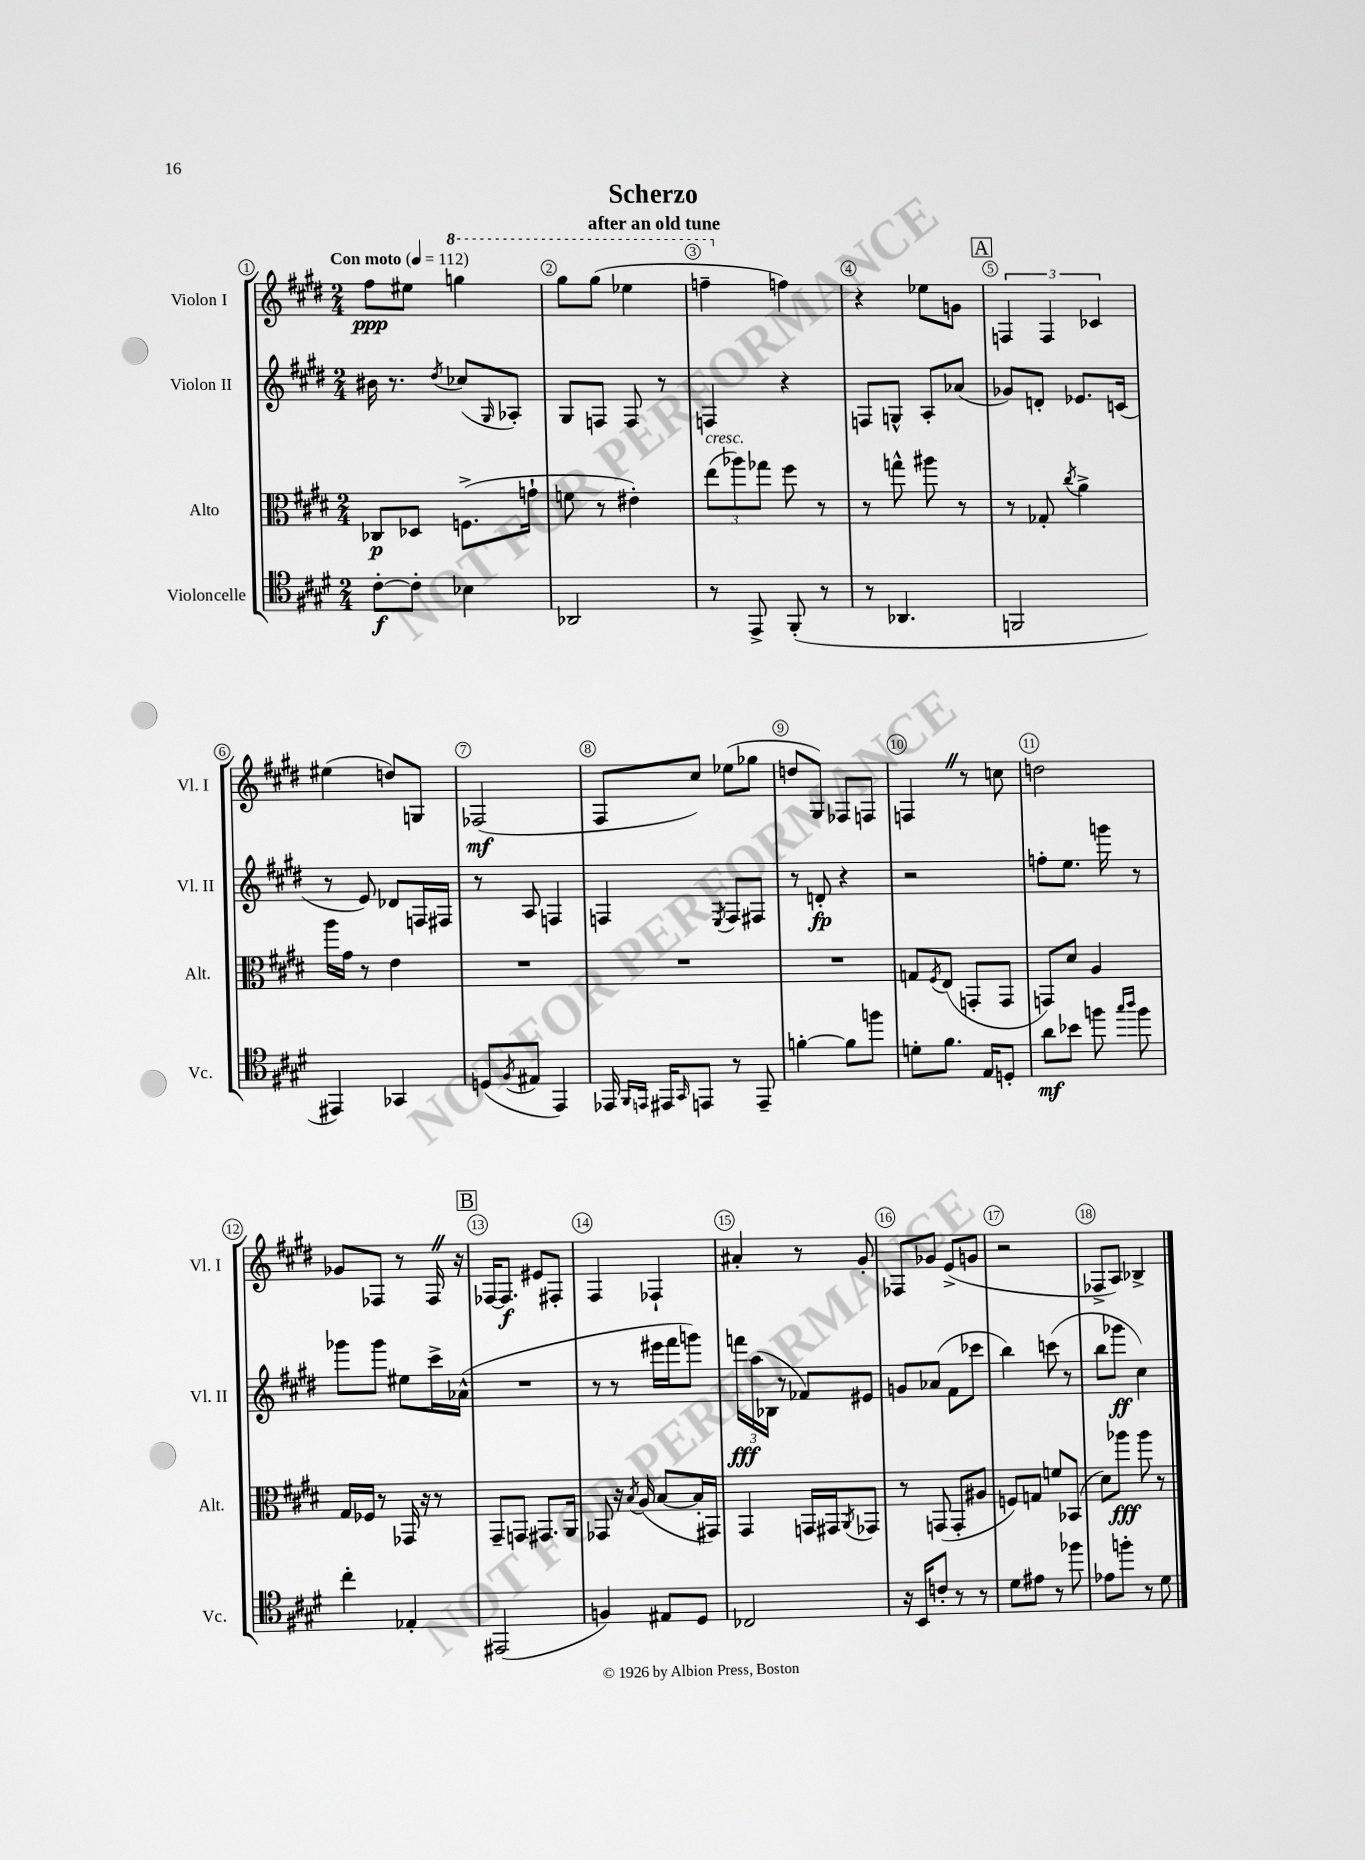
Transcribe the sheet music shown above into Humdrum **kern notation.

**kern	**dynam	**kern	**dynam	**kern	**dynam	**kern	**dynam
*part4	*part4	*part3	*part3	*part2	*part2	*part1	*part1
*staff4	*staff4	*staff3	*staff3	*staff2	*staff2	*staff1	*staff1
*I"Violoncelle	*	*I"Alto	*	*I"Violon II	*	*I"Violon I	*
*I'Vc.	*	*I'Alt.	*	*I'Vl. II	*	*I'Vl. I	*
*clefC4	*	*clefC3	*	*clefG2	*	*clefG2	*
*k[f#c#g#d#]	*	*k[f#c#g#d#]	*	*k[f#c#g#d#]	*	*k[f#c#g#d#]	*
*M2/4	*	*M2/4	*	*M2/4	*	*M2/4	*
*MM112	*	*MM112	*	*MM112	*	*MM112	*
=1	=1	=1	=1	=1	=1	=1	=1
!	!	!	!	!	!	!LO:TX:a:B:t=Con moto	!
[8c#'\L	f	8C-X/L	p	16b#X\	.	8ff#\L	ppp
.	.	.	.	8.r	.	.	.
8c#'\J]	.	8D-X/J	.	.	.	8ee#X\J	.
.	.	.	.	8qdd#/	.	.	.
*	*	*	*	*	*	*8va	*
4B-X\	.	(8.Fn^\L	.	(8cc-X/L	.	4gggn\	.
.	.	.	.	16qqG#/	.	.	.
.	.	.	.	8A-X'/J)	.	.	.
.	.	16gn`\Jk	.	.	.	.	.
=2	=2	=2	=2	=2	=2	=2	=2
2AA-X/	.	8fn\	.	8G#/L	.	8ggg#\L	.
.	.	8r	.	8Fn/J	.	(8ggg#\J	.
.	.	4e#X'\)	.	8F/	.	4eee-X\	.
.	.	.	.	8r	.	.	.
=3	=3	=3	=3	=3	=3	=3	=3
!	!	!LO:TX:a:i:t=cresc.	!	!	!	!	!
8r	.	(12ee\L	.	4Fn/	.	4fffn~\	.
.	.	12aa-X\)	.	.	.	.	.
8EE^/	.	.	.	.	.	.	.
.	.	12gg-X\J	.	.	.	.	.
*	*	*	*	*	*	*X8va	*
(8FF#'/	.	8ff#\	.	4r	.	4ffn\)	.
8r	.	8r	.	.	.	.	.
=4	=4	=4	=4	=4	=4	=4	=4
8r	.	8r	.	8Fn/L	.	4r	.
4.AA-X/	.	8ggn^^\	.	8Gn^^/J	.	.	.
.	.	8aa#X\	.	8A'/L	.	8ee-X\L	.
.	.	8r	.	(8a-X/J	.	8gn\J	.
!!LO:REH:place=s1:t=A
=5	=5	=5	=5	=5	=5	=5	=5
2FFn/	.	8r	.	8g-X/L)	.	6Fn/	.
.	.	8G-X'/	.	8dn'/J	.	.	.
.	.	.	.	.	.	6F/	.
.	.	8qcc#/	.	.	.	.	.
.	.	4a^\	.	8.e-X/L	.	.	.
.	.	.	.	.	.	6c-X/	.
.	.	.	.	(16cn/Jk	.	.	.
!!LO:LB:g=z
=6	=6	=6	=6	=6	=6	=6	=6
4EE#X/)	.	16aa\LL	.	8r	.	(4ee#X\	.
.	.	16g#\JJ	.	.	.	.	.
.	.	8r	.	8e/)	.	.	.
4GG-X/	.	4e\	.	8d-X/L	.	8ddn/L)	.
.	.	.	.	16Fn/L	.	8Gn/J	.
.	.	.	.	16F#X/JJ	.	.	.
=7	=7	=7	=7	=7	=7	=7	=7
(8Dn/L	.	2r	.	8r	.	(2F-X/	mf
8qF#/	.	.	.	.	.	.	.
8E#X/J	.	.	.	8A/	.	.	.
4EE/)	.	.	.	4Fn/	.	.	.
=8	=8	=8	=8	=8	=8	=8	=8
16EE-X/	.	2r	.	4Fn/	.	8F#/L	.
16qqFF#/LL	.	.	.	.	.	.	.
16qqEEn/JJ	.	.	.	.	.	.	.
16EE#X/KL	.	.	.	.	.	.	.
16qqGG#/	.	.	.	.	.	.	.
8EEn/J	.	.	.	.	.	8cc#/J)	.
.	.	.	.	8qE/	.	.	.
8r	.	.	.	8F/L	.	(8ee-X\L	.
8EE~/	.	.	.	8F#X/J	.	8gg-X\J	.
=9	=9	=9	=9	=9	=9	=9	=9
[4fn'\	.	2r	.	8r	.	8ddn/L	.
.	.	.	.	8dn'/	fp	8G#/J)	.
8f\L]	.	.	.	4r	.	8F-X/L	.
8ffn\J	.	.	.	.	.	8Fn/J	.
=10	=10	=10	=10	=10	=10	=10	=10
8dn'\L	.	8Gn/L	.	2r	.	4FnZ/	.
.	.	8qF#/	.	.	.	.	.
8.f#\J	.	(8E/J	.	.	.	.	.
.	.	8GGn'/L	.	.	.	8r	.
16E/KL	.	.	.	.	.	.	.
8Dn'/J	.	8GG/J	.	.	.	8ccn\	.
=11	=11	=11	=11	=11	=11	=11	=11
8a\L	mf	8GGn/L)	.	8ffn'\L	.	2ddn\	.
8b-X\J	.	8d#/J	.	8.ee\J	.	.	.
8ffn\	.	4A/	.	.	.	.	.
.	.	.	.	16gggn\	.	.	.
16qqgg#/LL	.	.	.	.	.	.	.
16qqaa/JJ	.	.	.	.	.	.	.
8ff\	.	.	.	8r	.	.	.
!!LO:LB:g=z
=12	=12	=12	=12	=12	=12	=12	=12
4cc#'\	.	16G#/LL	.	8ggg-X\L	.	8g-X/L	.
.	.	16F-X/JJ	.	.	.	.	.
.	.	8r	.	8ggg-\J	.	8F-X/J	.
4E-X'/	.	16GG-X/	.	8ee#X\L	.	8r	.
.	.	16r	.	.	.	.	.
.	.	8r	.	16ccc#^\L	.	16F-Z/	.
.	.	.	.	(16a-X^^\JJ	.	16r	.
!!LO:REH:place=s1:t=B
=13	=13	=13	=13	=13	=13	=13	=13
(2EE#X/	.	8GG#~/L	.	2r	.	[16F-X/KL	.
.	.	.	.	.	.	8.F-/J]	f
.	.	8GGn/J	.	.	.	.	.
.	.	8.GG#X/L	.	.	.	8e#X/L	.
.	.	.	.	.	.	8F#X'/J	.
.	.	16AA/Jk	.	.	.	.	.
=14	=14	=14	=14	=14	=14	=14	=14
4Fn/)	.	8GG-X/	.	8r	.	4F#/	.
.	.	16r	.	8r	.	.	.
.	.	8qB/	.	.	.	.	.
.	.	(16A/	.	.	.	.	.
8E#X/L	.	[8B/L	.	16eee#X\LL	.	4F-X`/	.
.	.	.	.	16fff#\J	.	.	.
8D#/J	.	16B'/L]	.	8gggn\J)	.	.	.
.	.	16GG#X/JJ)	.	.	.	.	.
=15	=15	=15	=15	=15	=15	=15	=15
2C-X/	.	4GG#/	.	24fffn\LL	fff	4a#X'/	.
.	.	.	.	(24aa\	.	.	.
.	.	.	.	24B-X\JJ	.	.	.
.	.	.	.	8r	.	.	.
.	.	16GGn/LL	.	8f-X/L)	.	8r	.
.	.	16GG#X/J	.	.	.	.	.
.	.	8qAA/	.	.	.	.	.
.	.	8GG-X/J	.	8e#X/J	.	8g#'/	.
=16	=16	=16	=16	=16	=16	=16	=16
16r	.	8r	.	8gn/L	.	8F-X/L	.
16BB/KL	.	.	.	.	.	.	.
8cn'/J	.	(8GGn/	.	(8a-X/J	.	8g-X/J	.
8r	.	8GG'/L	.	8f#\L	.	(8e^/L	.
8r	.	8A#X/J	.	8ccc-X\J	.	8gn/J	.
=17	=17	=17	=17	=17	=17	=17	=17
8d#\L	.	8Fn/L)	.	4bb\)	.	2r	.
8e#X\J	.	8Gn/J	.	.	.	.	.
8r	.	8fn/L	.	(8cccn\	.	.	.
8ff-X\	.	(8BB-X/J	.	8r	.	.	.
=18	=18	=18	=18	=18	=18	=18	=18
8e-X\L	.	8d#\L)	.	8bb\L	.	8F-X^/L	.
8ffn'\J	.	8aa-X\J	fff	8ggg-X\J	ff	8A/J)	.
8r	.	8aa-\	.	4cc#\)	.	4B-X^/	.
8d#\	.	8r	.	.	.	.	.
==	==	==	==	==	==	==	==
*-	*-	*-	*-	*-	*-	*-	*-
